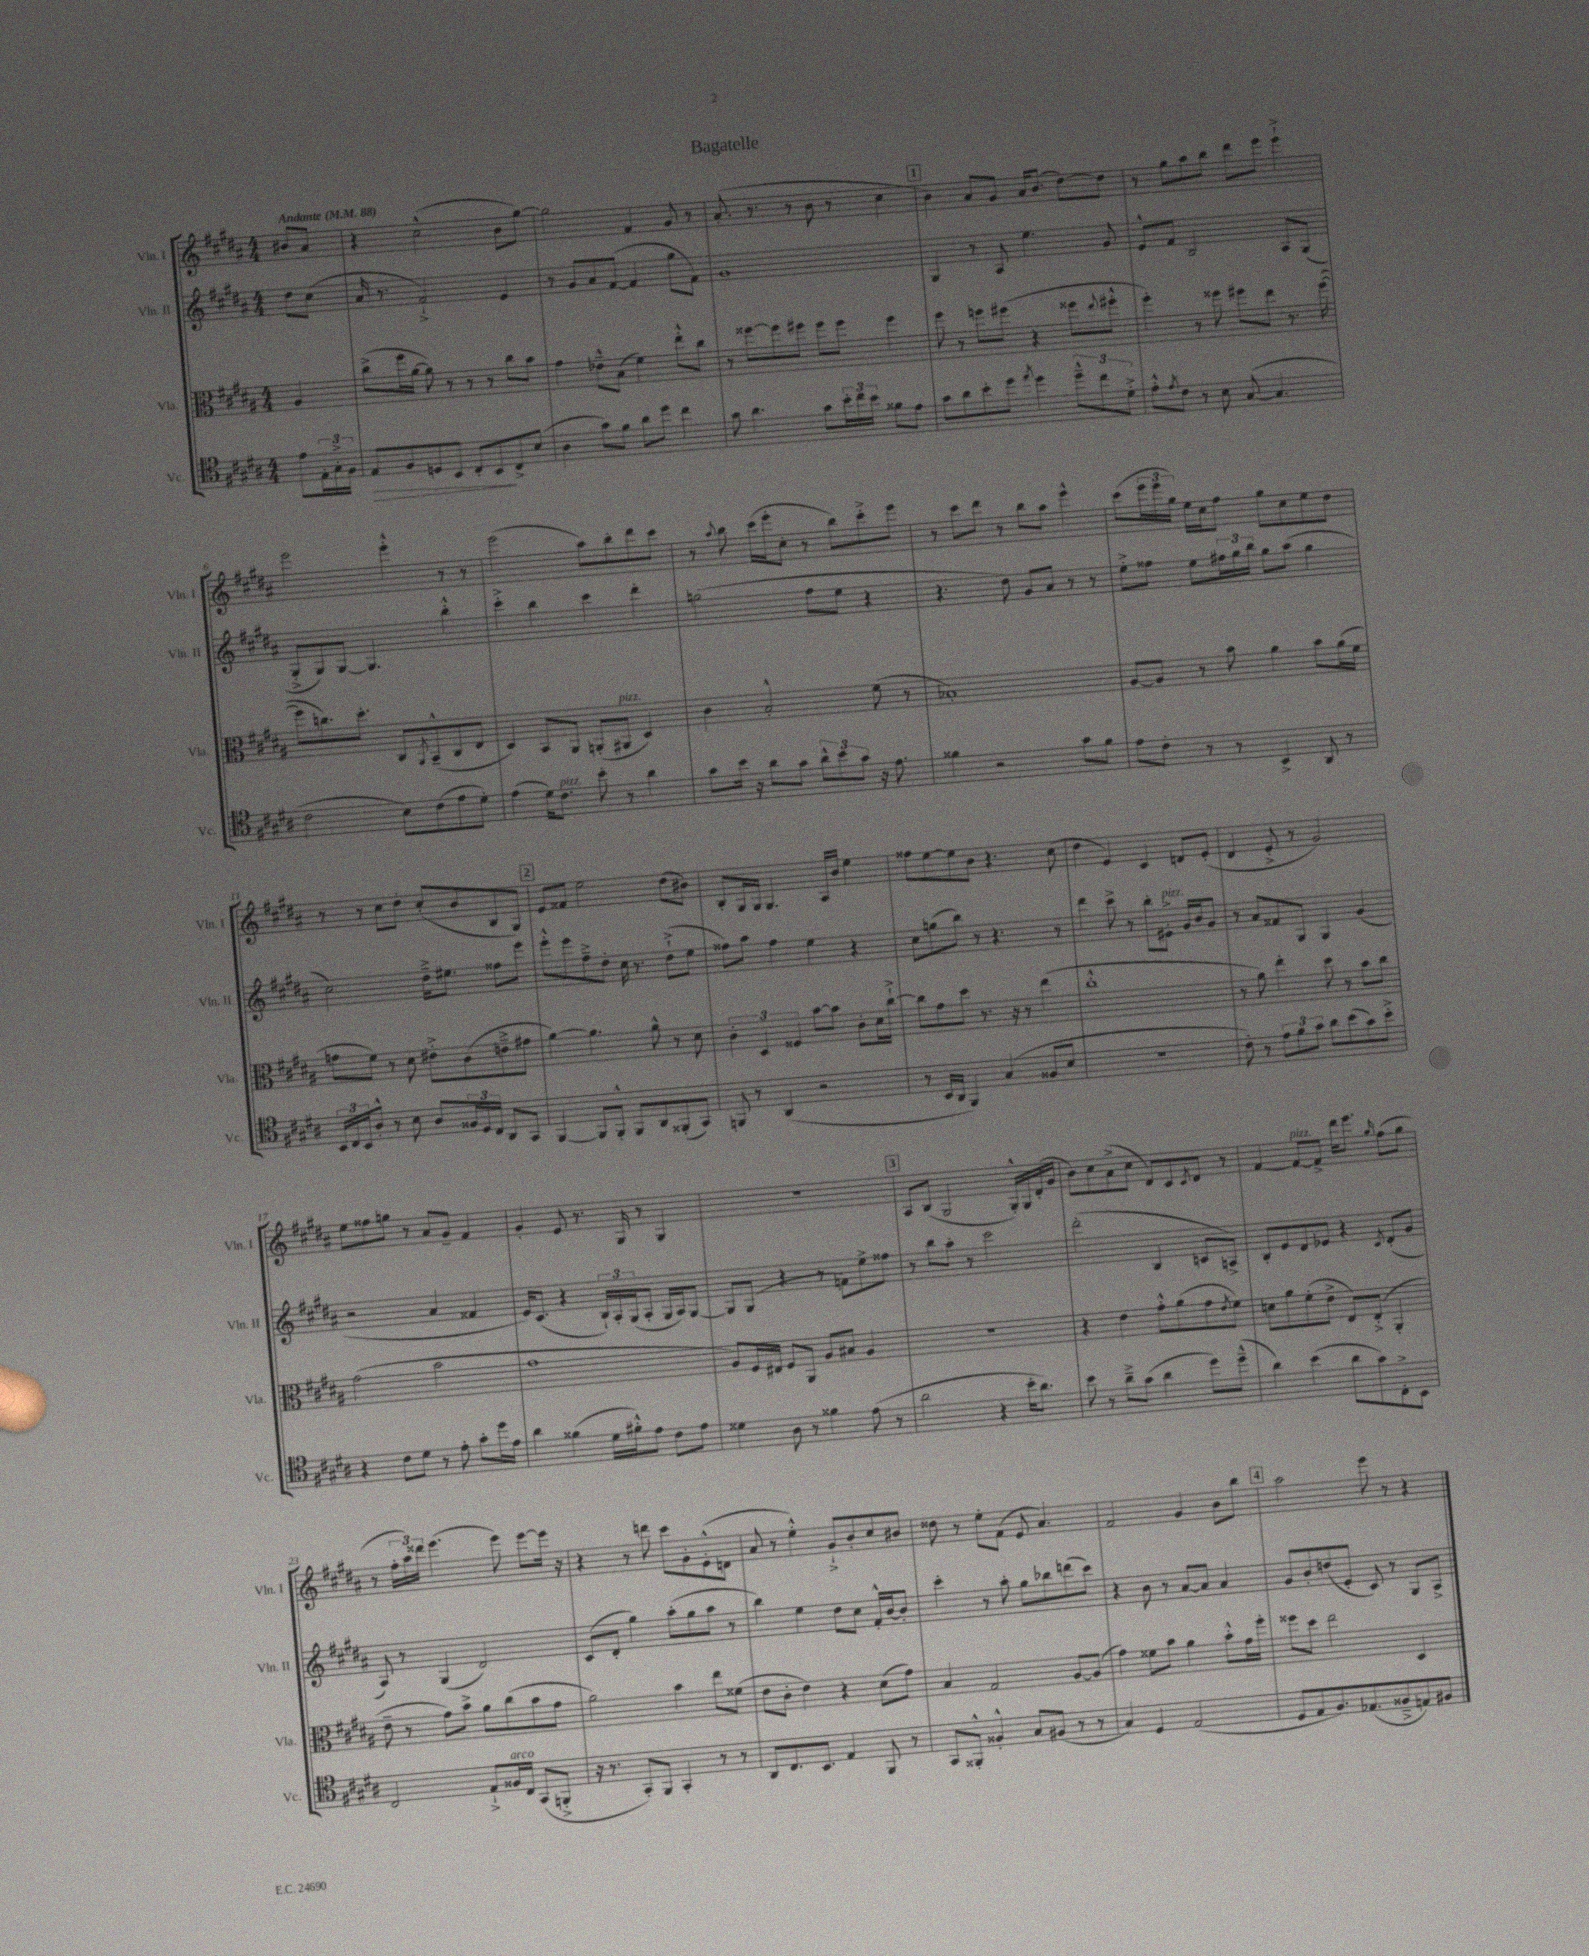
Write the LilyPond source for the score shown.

\header { title = "Bagatelle" }
<<
\new StaffGroup <<
\new Staff = "s0" \with { instrumentName = "Vln. I" shortInstrumentName = "Vln. I" } {
    \clef treble \key b \major \numericTimeSignature \time 4/4 \partial 4 \tempo "Andante" 4 = 88
    bis'8 ais'8 |
    r4 cis''2-^( b'8 gis''8~) |
    gis''2 fis'4 gis'8 r8 |
    ais'8.-.( r8. r8 b'8 r8 cis''4 |
    \mark \markup { \box "1" } b'4) ais'8 gis'8 ais'16 b'8.( dis''8~) dis''8 |
    r8 gis''8 ais''8 b''8 dis'''8 e'''8 e'''4-!-> |
    e'''2 e'''4-.-^ r8 r8 |
    e'''2( ais''8) b''8-. dis'''8 cis'''8 |
    r8 \appoggiatura { ais''8 } b''8 cis'''16( e'''16-. cis''8-. r8 b''8) cis'''8-.-> e'''8 |
    r8 cis'''8 dis'''8 r8 b''8 ais''8 e'''4-^ |
    cis'''8( \tuplet 3/2 { e'''16 e'''16 gis''16) } e''16 cis''16 fis''8 gis''8 cis''8 e''8 dis''8 |
    r8 r8 cis''8 dis''8-. cis''8-.( b'8 b8 gis8) |
    \mark \markup { \box "2" } e'8 fisis'8 e''2 dis''8( bis'8) |
    b8-. gis16 gis16 gis4. ais16 b'16 e''4 |
    fisis''8 e''8~ e''8 b'8 r4. cis''8( |
    dis''4 e'4) cis'4 d'8 e'8-.( |
    dis'4 e'8-.-> r8 gis'2) |
    e''8 fisis''8 g''8 r8 ais'8 gis'8-- fis'4 |
    gis'4-. e'8 r8. gis16 r8 gis4 |
    r1 |
    \mark \markup { \box "3" } ais8 b8( gis2 gis16-.-^) gis16 dis'16-.( gis'16 |
    b'8) cis''8 ais'8->( cis''8 dis'8) cis'8 \acciaccatura { cis'8 } dis'8 r8 |
    fis'4~ fis'8~^\markup { \italic "pizz." } fis'8-> dis'''16 e'''8. \grace { gis''16 } fis''8( gis''8 |
    r8 \tuplet 3/2 { fis''16-. ais''16) disis'''16 } e'''4.( e'''8) e'''8~ e'''16 r16 |
    r4 r8 d'''8 cis'''8 gis'8-. e'8-.-^( d'8 |
    ais'8 r8 e''4-.-^) gis'8-!-> b'8-. cis''8 bis'8 |
    disis''8 r8 e''8-. fis'8( e'8 ais'4.) |
    fis'2 gis'4 b'8 b''8 |
    \mark \markup { \box "4" } ais''2 e'''8 r8 r4 \bar "|." |
}
\new Staff = "s1" \with { instrumentName = "Vln. II" shortInstrumentName = "Vln. II" } {
    \clef treble \key b \major \numericTimeSignature \time 4/4 \partial 4
    dis''8 cis''8( |
    ais'16 r8. fis'2-!->) e'4 |
    r8 gis'8 ais'8 fis'8~( fis'4 gis''8 fis'8) |
    gis'1 |
    \mark \markup { \box "1" } gis4 r8 ais8 e''4. gis'8 |
    e'8-^ fis'8 b2 ais8 gis8( |
    gis8-.-> gis8) gis8~ gis4. b''4-.-^ |
    cis'''4-.-> b''4 cis'''4 dis'''4-. |
    g''2( fis''8 e''8 r4 |
    r4. dis''8) gis'8 ais'8 r8 r8 |
    e''8-.-> fisis''8 e''8 \tuplet 3/2 { fis''16 gis''16 b''16 } gis''8 ais''8( gis''4 |
    cis''2) dis''16---> eis''8. fisis''8 e'''8 |
    \mark \markup { \box "2" } e'''8-.-^ e'''8 fis''8---> dis''8-. cis''16 r8. dis''8-!->( e''8 |
    fisis''8) ais''8 fisis''4 e''4 r4 |
    cis''8 g''8( b''8) r8 r4. r8 |
    dis'''4 cis'''8-> r8 b''8-. eis'8-.->^\markup { \italic "pizz." } gis'16 b'16 gis'8 |
    r8 ais'8 fisis'8 gis8 gis4 gis'4( |
    r2 ais'4 fisis'4 |
    e'16) cis'8.( r4 \tuplet 3/2 { b16-!) ais16-. gis16( } ais8-. gis16 ais16) gis8~ |
    gis8 gis8( r4 r8 f'8) e''8-> fisis''8 |
    \mark \markup { \box "3" } r8 b''8 ais''8-. r8 cis'''2 |
    dis'''2-.( b4 c'8 a8->) |
    b8-. e'8 dis'8 ees'8 r4 \acciaccatura { cis'8 } dis'8-.( gis'8 |
    ais8) r8 gis4( dis'2) |
    cis'8( dis'8-. gis''4) ais''8-.( gis''8 ais''8 r8 |
    b''4) e''4 dis''8 cis''8 fis'16-.-^ b'16~ b'8-. |
    cis'''4-. r8 ais''8-. gis''8 bes''8 d'''8( cis'''8) |
    r4 b'8 r8 ais'8~ ais'8 ais'4 |
    \mark \markup { \box "4" } gis'8 b'8-. d''8( e'8-. cis'8) r8 gis8 ais8-> \bar "|." |
}
\new Staff = "s2" \with { instrumentName = "Vla." shortInstrumentName = "Vla." } {
    \clef alto \key b \major \numericTimeSignature \time 4/4 \partial 4
    ais4 |
    cis''8->( fis''16 ais'16~ ais'8) r8 r8 r8 cis''8 b'8 |
    gis'4 ees'8---^ b8( fis'4) e''8-.-^ cis''8 |
    r8 fisis''8~ fisis''8 fis''8 fis''8 fis''8 fis''4 |
    \mark \markup { \box "1" } fis''8 r8 f''8 fis''8( r4 fisis''8 \appoggiatura { e''8 } fis''8-.-^ |
    fis''4-.) r8 fisis''8 fis''8 e''8 r8. fis''16~( |
    fis''8 c''8.) dis''8.-. cis8 \acciaccatura { ais,8 } b,8---^( cis8 e8 |
    dis4) b,8 ais,8 a,8-.( ais,8^\markup { \italic "pizz." } dis4) |
    cis'4 b2-.-^ fis'8( r8 |
    bes1-.) |
    ais8~ ais8 r8 b'8 ais'4 b'8 ais'16( fis'16 |
    g'8 fis'8) r8 dis'8 eis'8-.-> cis'8( e'8---> gis'8 |
    \mark \markup { \box "2" } ais'4~) ais'4. ais'8-^ r8 dis'8 |
    \tuplet 3/2 { cis'4-. dis4 fisis4 } b'8~ b'8 cis'8-. dis'16 cis''16~-!-> |
    cis''8 gis'8 dis''8 r8. r16 r8 e''4( |
    cis''1-.-^ |
    r8 ais'8) e''4-. dis''8 r8 b'8 cis''8 |
    gis'2( b'2 |
    gis'1 |
    ais8) fis16 eis16 fis8 ais,8 ais8 bis8 ais4 |
    \mark \markup { \box "3" } R1 |
    r4 e'4 gis'8-.-^ ais'8( gis'8 \acciaccatura { e'8 } fis'8) |
    d'8 ais'8 fis'8-.( e'8-> e8) e8-.->( ais,4-. |
    e'8-- r8 gis'8) b'8-> ais'8 cis''8( b'8 gis'8 |
    ais'2) b'4 e''8 fisis'8( |
    e'8 cis'8-. e'4) r4 dis'8( gis'8) |
    b4 gis2 ais8~ ais8( |
    gis'4) fisis'8 b'8 ais'4 b'8-.-^ gis'16 fis''16-. |
    \mark \markup { \box "4" } fisis''8 dis''8 e''2 dis4 \bar "|." |
}
\new Staff = "s3" \with { instrumentName = "Vc." shortInstrumentName = "Vc." } {
    \clef tenor \key b \major \numericTimeSignature \time 4/4 \partial 4
    e'8 \tuplet 3/2 { e16-. gis16-.-> fis16 } |
    e8\> fis8 d8 b,8 cis8-. b,8\! cis8-> b8( |
    ais4 gis'8) fis'8 ais'8 dis''8 cis''4 |
    gis'8 ais'4. gis'8 \tuplet 3/2 { b'16-. cis''16 b'16 } fisis'8 e'8 |
    \mark \markup { \box "1" } gis'8 ais'8 b'8-. dis''8 \acciaccatura { e''8 } dis''4 \tuplet 3/2 { dis''8---^ cis''8 dis'8-.-> } |
    e'8-.-^ \acciaccatura { e'8 } cis'8 r8 b8 gis8~( gis4. |
    cis'2 b8) cis'8( e'8 dis'8-.) |
    e'4( dis'16) cis'8.^\markup { \italic "pizz." } b'8-. r8 ais'4 |
    gis'8 b'16 r16 ais'8 gis'8 \tuplet 3/2 { ais'8-^ b'8 gis'8 } r16 e'8. |
    fisis'4 r2 gis'8 fisis'8 |
    e'8 cis'8-. r8 r8 b,4-> ais,8 r8 |
    \tuplet 3/2 { b,16 cis16 b,16 } ais8-.-^ r8 b8 ais8 \tuplet 3/2 { fisis16 dis16 cis16 } ais,8 gis,8 |
    \mark \markup { \box "2" } fis,4~ fis,8 fis,8-.-^ fis,8 ais,8 fisis,8-.( gis,8) |
    f,8 r8 ais,4( r2 |
    r8 b,16 ais,16 fis,4) gis4( fisis8 b8 |
    R1 |
    cis'8-.) r8 \tuplet 3/2 { e'8 fis'8 gis'8 } ais'8 b'8( gis'8) b'8-.-> |
    r4 cis'8 dis'8 r8 e'8-. gis'8-. dis''16 e'16 |
    ais'4 fisis'4( dis'16 fis'16-.-^) e'8 cis'8 e'8 |
    disis'4 ais8 r8 fisis'4 e'8( r8 |
    \mark \markup { \box "3" } ais'2 r4 b'16-. ais'8.) |
    b'8 r8 ais'8---> gis'8( ais'4 dis''8) dis''8---^( |
    ais'4) b'4( ais'8 gis'8) cis8-.-> b,8 |
    cis2 e8-!-> fisis16^\markup { \italic "arco" } cis16 gis,8( f,8-.-> |
    r16 r8. gis,8-.) fis,8 gis,4-. r8 r8 |
    ais,8 cis8. b,8. e4 fis,8 r8 |
    gis,8 fisis,8-.-^ fisis4-.-^ gis8 fis8( r8 r8 |
    gis4) dis4 e2( |
    \mark \markup { \box "4" } dis8 e8 fis8.) ees8.( fisis8---> e8) fis8 \bar "|." |
}
>>
>>
